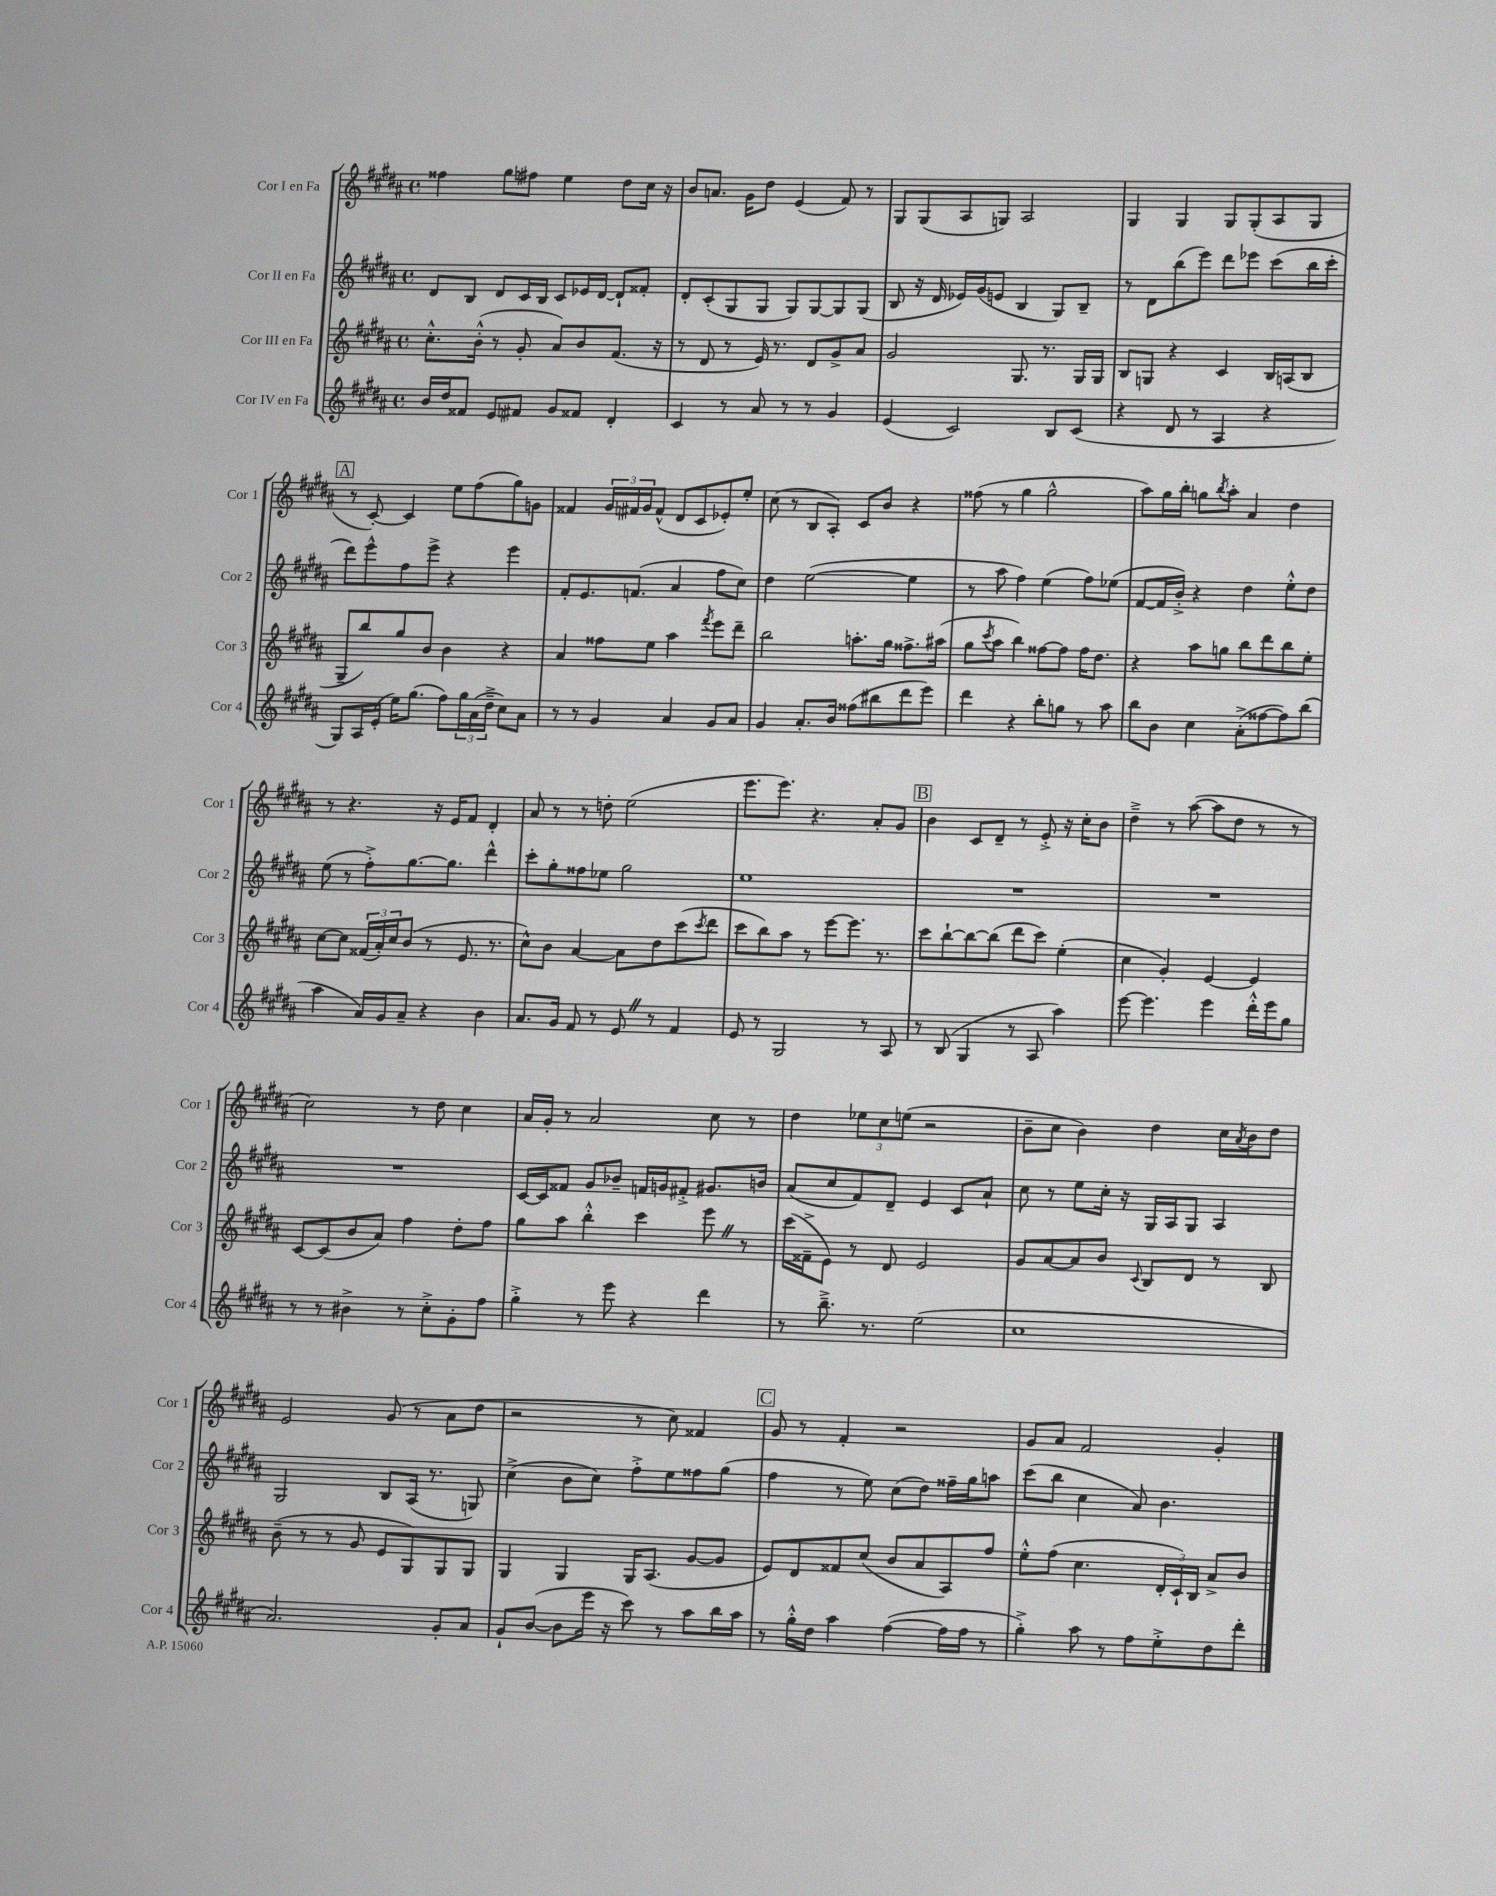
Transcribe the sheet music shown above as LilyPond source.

<<
\new StaffGroup <<
\new Staff = "s0" \with { instrumentName = "Cor I en Fa" shortInstrumentName = "Cor 1" } {
    \clef treble \key b \major \defaultTimeSignature \time 4/4
    fisis''4 gis''8 fis''8 e''4 dis''8 cis''16 r16 |
    b'8 a'8. gis'16 dis''8 e'4( fis'8) r8 |
    gis8 gis8( ais8 g8) ais2 |
    gis4 gis4 gis8 gis8-.( ais8 gis8 |
    \mark \markup { \box "A" } r8 cis'8~-.) cis'4 e''8 fis''8( gis''8) g'8 |
    fisis'4 \tuplet 3/2 { gis'16 fis'16 gis'16 } fis'8-^( dis'8 cis'8 ees'8-.) e''8-. |
    cis''8( r8 b8 ais8-.) cis'8 b'8 r4 |
    fisis''8( r8 gis''4 gis''2-^ |
    ais''8) gis''16 b''16-. g''8 \acciaccatura { b''8 } ais''8-. ais'4 dis''4 |
    r8 r4. r16 e'16 fis'8 dis'4-. |
    ais'8 r8 r8 d''8-. e''2( |
    e'''8. e'''8.) r4. ais'8-. gis'8 |
    \mark \markup { \box "B" } b'4 cis'8 dis'8-- r8 e'8-.-> r16 cis''16-. b'8 |
    dis''4---> r8 ais''8~( ais''8 dis''8 r8 r8 |
    cis''2) r8 dis''8 cis''4 |
    ais'16 gis'16-. r8 ais'2 cis''8 r8 |
    dis''4 \tuplet 3/2 { ees''8 cis''8 e''8( } r2 |
    b'8-- cis''8 b'4) dis''4 cis''16 \acciaccatura { ais'8 } b'16 dis''8 |
    e'2 gis'8( r8 ais'8 dis''8 |
    r2 r8 cis''8) fisis'4 |
    \mark \markup { \box "C" } gis'8 r8 fis'4-. r2 |
    gis'8 ais'8 fis'2 gis'4-. \bar "|." |
}
\new Staff = "s1" \with { instrumentName = "Cor II en Fa" shortInstrumentName = "Cor 2" } {
    \clef treble \key b \major \defaultTimeSignature \time 4/4
    dis'8 b8 dis'8 cis'16 b16 cis'8 ees'16 dis'16~ dis'8-! fisis'8-. |
    dis'8-. cis'8-.( gis8 gis8 gis8) gis8~ gis8 gis8( |
    b8 r16 dis'16 ees'16) gis'16( e'8 b4 gis8) b8-- |
    r8 dis'8 b''8( e'''8) dis'''8 ees'''8 cis'''8( b''16 cis'''16-. |
    \mark \markup { \box "A" } dis'''8) e'''8-^ fis''8 e'''8-> r4 e'''4 |
    fis'8-. e'8. f'8.( ais'4 fis''8 cis''8) |
    dis''4 e''2~( e''4 |
    r8 ais''8 fis''4) e''4( fis''8) ees''8( |
    fis'8~ fis'16 b'16-.->) r4 dis''4 e''8-.-^ dis''8 |
    e''8( r8 fis''8-.->) gis''8.~ gis''8. dis'''4-^ |
    cis'''8-. gis''8-. fisis''8 ees''8 gis''2 |
    e''1 |
    \mark \markup { \box "B" } R1 |
    R1 |
    R1 |
    cis'16~ cis'16 fisis'8 gis'8 bes'8-- f'16 g'16 fis'8-.-> gis'8. b'16 |
    ais'8( cis''8 fis'8) dis'8-- e'4 cis'8 ais'8-! |
    cis''8 r8 e''8 cis''16-. r16 gis16 ais16 gis8 ais4 |
    gis2 b8 ais16( r8. g8) |
    cis''4->( b'8 cis''8) fis''8-.-> e''8 fisis''8 gis''8( |
    \mark \markup { \box "C" } fis''4 r8 e''8) cis''8( dis''8) fisis''16-- gis''16 a''8 |
    cis'''8( b''8 cis''4 ais'8) b'4. \bar "|." |
}
\new Staff = "s2" \with { instrumentName = "Cor III en Fa" shortInstrumentName = "Cor 3" } {
    \clef treble \key b \major \defaultTimeSignature \time 4/4
    cis''8.-.-^ b'16-.-^( r8 gis'8-. ais'8) b'8 fis'8.( r16 |
    r8 dis'8 r8 e'16) r8. dis'8 gis'8-> ais'8 |
    gis'2 gis8. r8. gis16 gis16 |
    b8 g8 r4 cis'4 b16 a16( b8 |
    \mark \markup { \box "A" } gis8-- b''8) gis''8 b'8 b'4 r4 |
    ais'4 fisis''8 e''8 ais''4 \acciaccatura { fis'''8 } e'''8 dis'''8-- |
    b''2 a''8.-. gis''16 fisis''8.-> ais''16( |
    gis''8 \acciaccatura { cis'''8 } ais''8 b''4) fisis''8~ fisis''8 fisis''16 dis''8. |
    r4 ais''8 g''8 b''8 dis'''8 b''8 e''8-. |
    cis''8~ cis''8 \tuplet 3/2 { fisis'16( ais'16-.) cis''16 } b'8( r8 e'8. r8. |
    cis''8-^) b'8 ais'4~ ais'8 dis''8 cis'''8( \acciaccatura { cis'''8 } dis'''8 |
    cis'''8 b''8) ais''8 r8 e'''8~ e'''8. r8. |
    \mark \markup { \box "B" } cis'''8 b''8~-! b''8~ b''8( dis'''8 cis'''8) e''4-.( |
    cis''4 gis'4-.) e'4~ e'4 |
    cis'8~ cis'8( b'8 ais'8) fis''4 dis''8-. fis''8 |
    gis''8 ais''8 b''4-.-^ cis'''4 e'''8 \once \override BreathingSign.text = \markup { \musicglyph "scripts.caesura.straight" } \breathe r8 |
    cis'''16( fisis'16---> e'8) r8 dis'8 e'2 |
    gis'8 ais'8~ ais'8 b'8 \appoggiatura { cis'8 } b8 dis'8 r8 b8 |
    b'8--( r8 r8 gis'8 e'8 gis8) gis8 gis8 |
    gis4 gis4 gis16 ais8.( gis'8~ gis'8 |
    \mark \markup { \box "C" } e'8) dis'8 fisis'8 cis''8( b'8 ais'8 ais8) fis''8 |
    e''8-.-^ fis''8( cis''4. \tuplet 3/2 { dis'16-. cis'16-!) b16 } ais'8-> b'8 \bar "|." |
}
\new Staff = "s3" \with { instrumentName = "Cor IV en Fa" shortInstrumentName = "Cor 4" } {
    \clef treble \key b \major \defaultTimeSignature \time 4/4
    b'16 dis''16 fisis'8 e'8 fis'8 gis'8 fisis'8 dis'4-. |
    cis'4 r8 ais'8 r8 r8 gis'4 |
    e'4( cis'2) b8 cis'8( |
    r4 dis'8 r8 ais4 r4 |
    \mark \markup { \box "A" } gis8) ais16 e'16-.( e''16) gis''8.( fis''8) \tuplet 3/2 { gis''16 ais'16( dis''16---> } cis''8) ais'8 |
    r8 r8 gis'4 ais'4 gis'8 ais'8 |
    gis'4 ais'8.-. b'16 fisis''8( bis''8 dis'''8 e'''8) |
    dis'''4 r4 b''8-. g''8 r8 ais''8 |
    b''8 b'8 cis''4 ais'8-.->( fisis''8~ fisis''8) b''8( |
    ais''4 ais'16) gis'16 ais'8-- r4 b'4 |
    ais'8. gis'16 fis'8 r8 e'8 \once \override BreathingSign.text = \markup { \musicglyph "scripts.caesura.straight" } \breathe r8 fis'4 |
    e'8 r8 gis2 r8 ais8 |
    \mark \markup { \box "B" } r8 b8( gis4 r8 ais8 ais''4) |
    e'''8~ e'''4. e'''4 dis'''16-.-^ e'''16 gis''8 |
    r8 r8 bis'4-> r8 cis''8-.-> gis'8-. fis''8 |
    gis''4-.-> r8 e'''8 r4 dis'''4 |
    r8 b''8.---> r8. e''2( |
    cis''1 |
    ais'2.) gis'8-. ais'8 |
    gis'8-! b'8~( b'8 e'''16 r16 cis'''8) r8 ais''8 b''16 ais''16 |
    \mark \markup { \box "C" } r8 gis''16-.-^ dis''16 ais''4 fis''4~( fis''16 fis''16 r8 |
    gis''4-.->) ais''8 r8 fis''8 e''8-.-> dis''8 dis'''8-. \bar "|." |
}
>>
>>
\layout { \context { \Score \remove "Bar_number_engraver" } }
